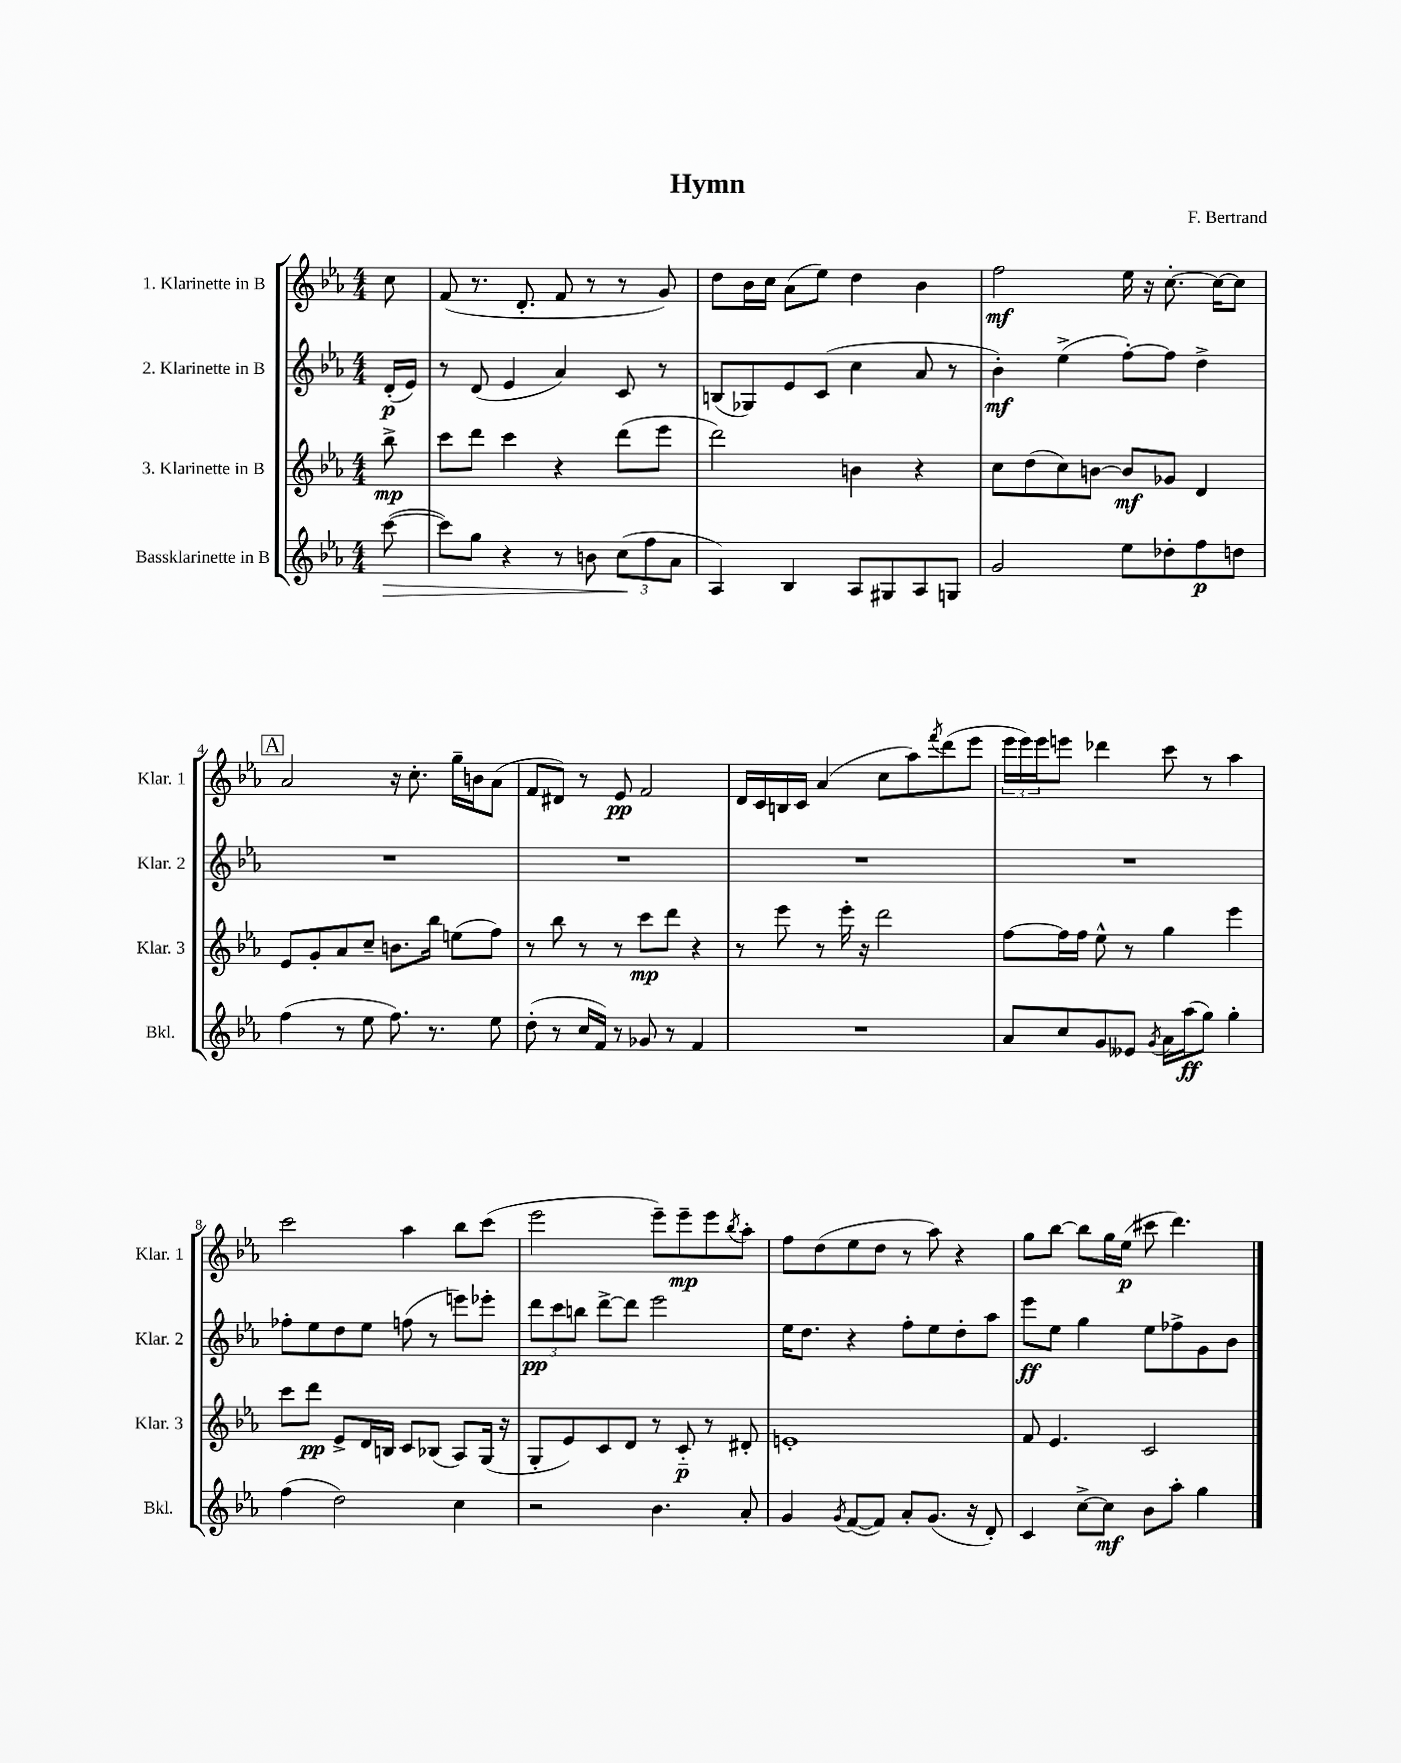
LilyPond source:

\header { title = "Hymn" composer = "F. Bertrand" }
<<
\new StaffGroup <<
\new Staff = "s0" \with { instrumentName = "1. Klarinette in B" shortInstrumentName = "Klar. 1" } {
    \clef treble \key ees \major \numericTimeSignature \time 4/4 \partial 8
    c''8 |
    f'8( r8. d'8.-. f'8 r8 r8 g'8) |
    d''8 bes'16 c''16 aes'8( ees''8) d''4 bes'4 |
    f''2\mf ees''16 r16 c''8.~-. c''16~ c''8 |
    \mark \markup { \box "A" } aes'2 r16 c''8.-. g''16-- b'16 aes'8( |
    f'8 dis'8) r8 ees'8\pp f'2 |
    d'16 c'16 b16 c'16 aes'4( c''8 aes''8) \acciaccatura { f'''8 } d'''8( ees'''8 |
    \tuplet 3/2 { ees'''16 ees'''16) ees'''16 } e'''8 des'''4 c'''8 r8 aes''4 |
    c'''2 aes''4 bes''8 c'''8( |
    ees'''2 ees'''8--) ees'''8--\mp ees'''8 \acciaccatura { bes''8 } aes''8-. |
    f''8 d''8( ees''8 d''8 r8 aes''8) r4 |
    g''8 bes''8~ bes''8 g''16 ees''16\p( cis'''8 d'''4.) \bar "|." |
}
\new Staff = "s1" \with { instrumentName = "2. Klarinette in B" shortInstrumentName = "Klar. 2" } {
    \clef treble \key ees \major \numericTimeSignature \time 4/4 \partial 8
    d'16-.\p( ees'16) |
    r8 d'8( ees'4 aes'4) c'8 r8 |
    b8( ges8) ees'8 c'8( c''4 aes'8 r8 |
    bes'4-.\mf) ees''4->( f''8~-.) f''8 d''4-> |
    \mark \markup { \box "A" } R1 |
    R1 |
    R1 |
    R1 |
    fes''8-. ees''8 d''8 ees''8 f''8( r8 e'''8) ees'''8-. |
    \tuplet 3/2 { d'''8\pp c'''8 b''8 } d'''8~-> d'''8 ees'''2 |
    ees''16 d''8. r4 f''8-. ees''8 d''8-. aes''8 |
    ees'''8\ff ees''8 g''4 ees''8 fes''8-> g'8 bes'8 \bar "|." |
}
\new Staff = "s2" \with { instrumentName = "3. Klarinette in B" shortInstrumentName = "Klar. 3" } {
    \clef treble \key ees \major \numericTimeSignature \time 4/4 \partial 8
    bes''8->\mp |
    c'''8 d'''8 c'''4 r4 d'''8( ees'''8 |
    d'''2) b'4 r4 |
    c''8 d''8( c''8) b'8~ b'8\mf ges'8 d'4 |
    \mark \markup { \box "A" } ees'8 g'8-. aes'8 c''8-- b'8. bes''16 e''8( f''8) |
    r8 bes''8 r8 r8 c'''8\mp d'''8 r4 |
    r8 ees'''8 r8 ees'''16-. r16 d'''2 |
    f''8~ f''16 f''16 ees''8-^ r8 g''4 ees'''4 |
    c'''8 d'''8\pp ees'8-> d'16 b16 c'8 bes8( aes8) g16( r16 |
    g8-. ees'8) c'8 d'8 r8 c'8-_\p r8 dis'8-. |
    e'1-. |
    f'8 ees'4. c'2 \bar "|." |
}
\new Staff = "s3" \with { instrumentName = "Bassklarinette in B" shortInstrumentName = "Bkl." } {
    \clef treble \key ees \major \numericTimeSignature \time 4/4 \partial 8
    c'''8~\>( |
    c'''8) g''8 r4 r8 b'8 \tuplet 3/2 { c''8\!( f''8 aes'8 } |
    aes4) bes4 aes8 gis8 aes8 g8 |
    g'2 ees''8 des''8-. f''8\p d''8 |
    \mark \markup { \box "A" } f''4( r8 ees''8 f''8.) r8. ees''8 |
    d''8-.( r8 c''16 f'16) r8 ges'8 r8 f'4 |
    R1 |
    aes'8 c''8 g'8 eeses'8 \acciaccatura { g'8 } aes'16 aes''16\ff( g''8) g''4-. |
    f''4( d''2) c''4 |
    r2 bes'4. aes'8-. |
    g'4 \acciaccatura { g'8 } f'8~( f'8) aes'8-. g'8.( r16 d'8-.) |
    c'4 c''8~-> c''8\mf bes'8 aes''8-. g''4 \bar "|." |
}
>>
>>
